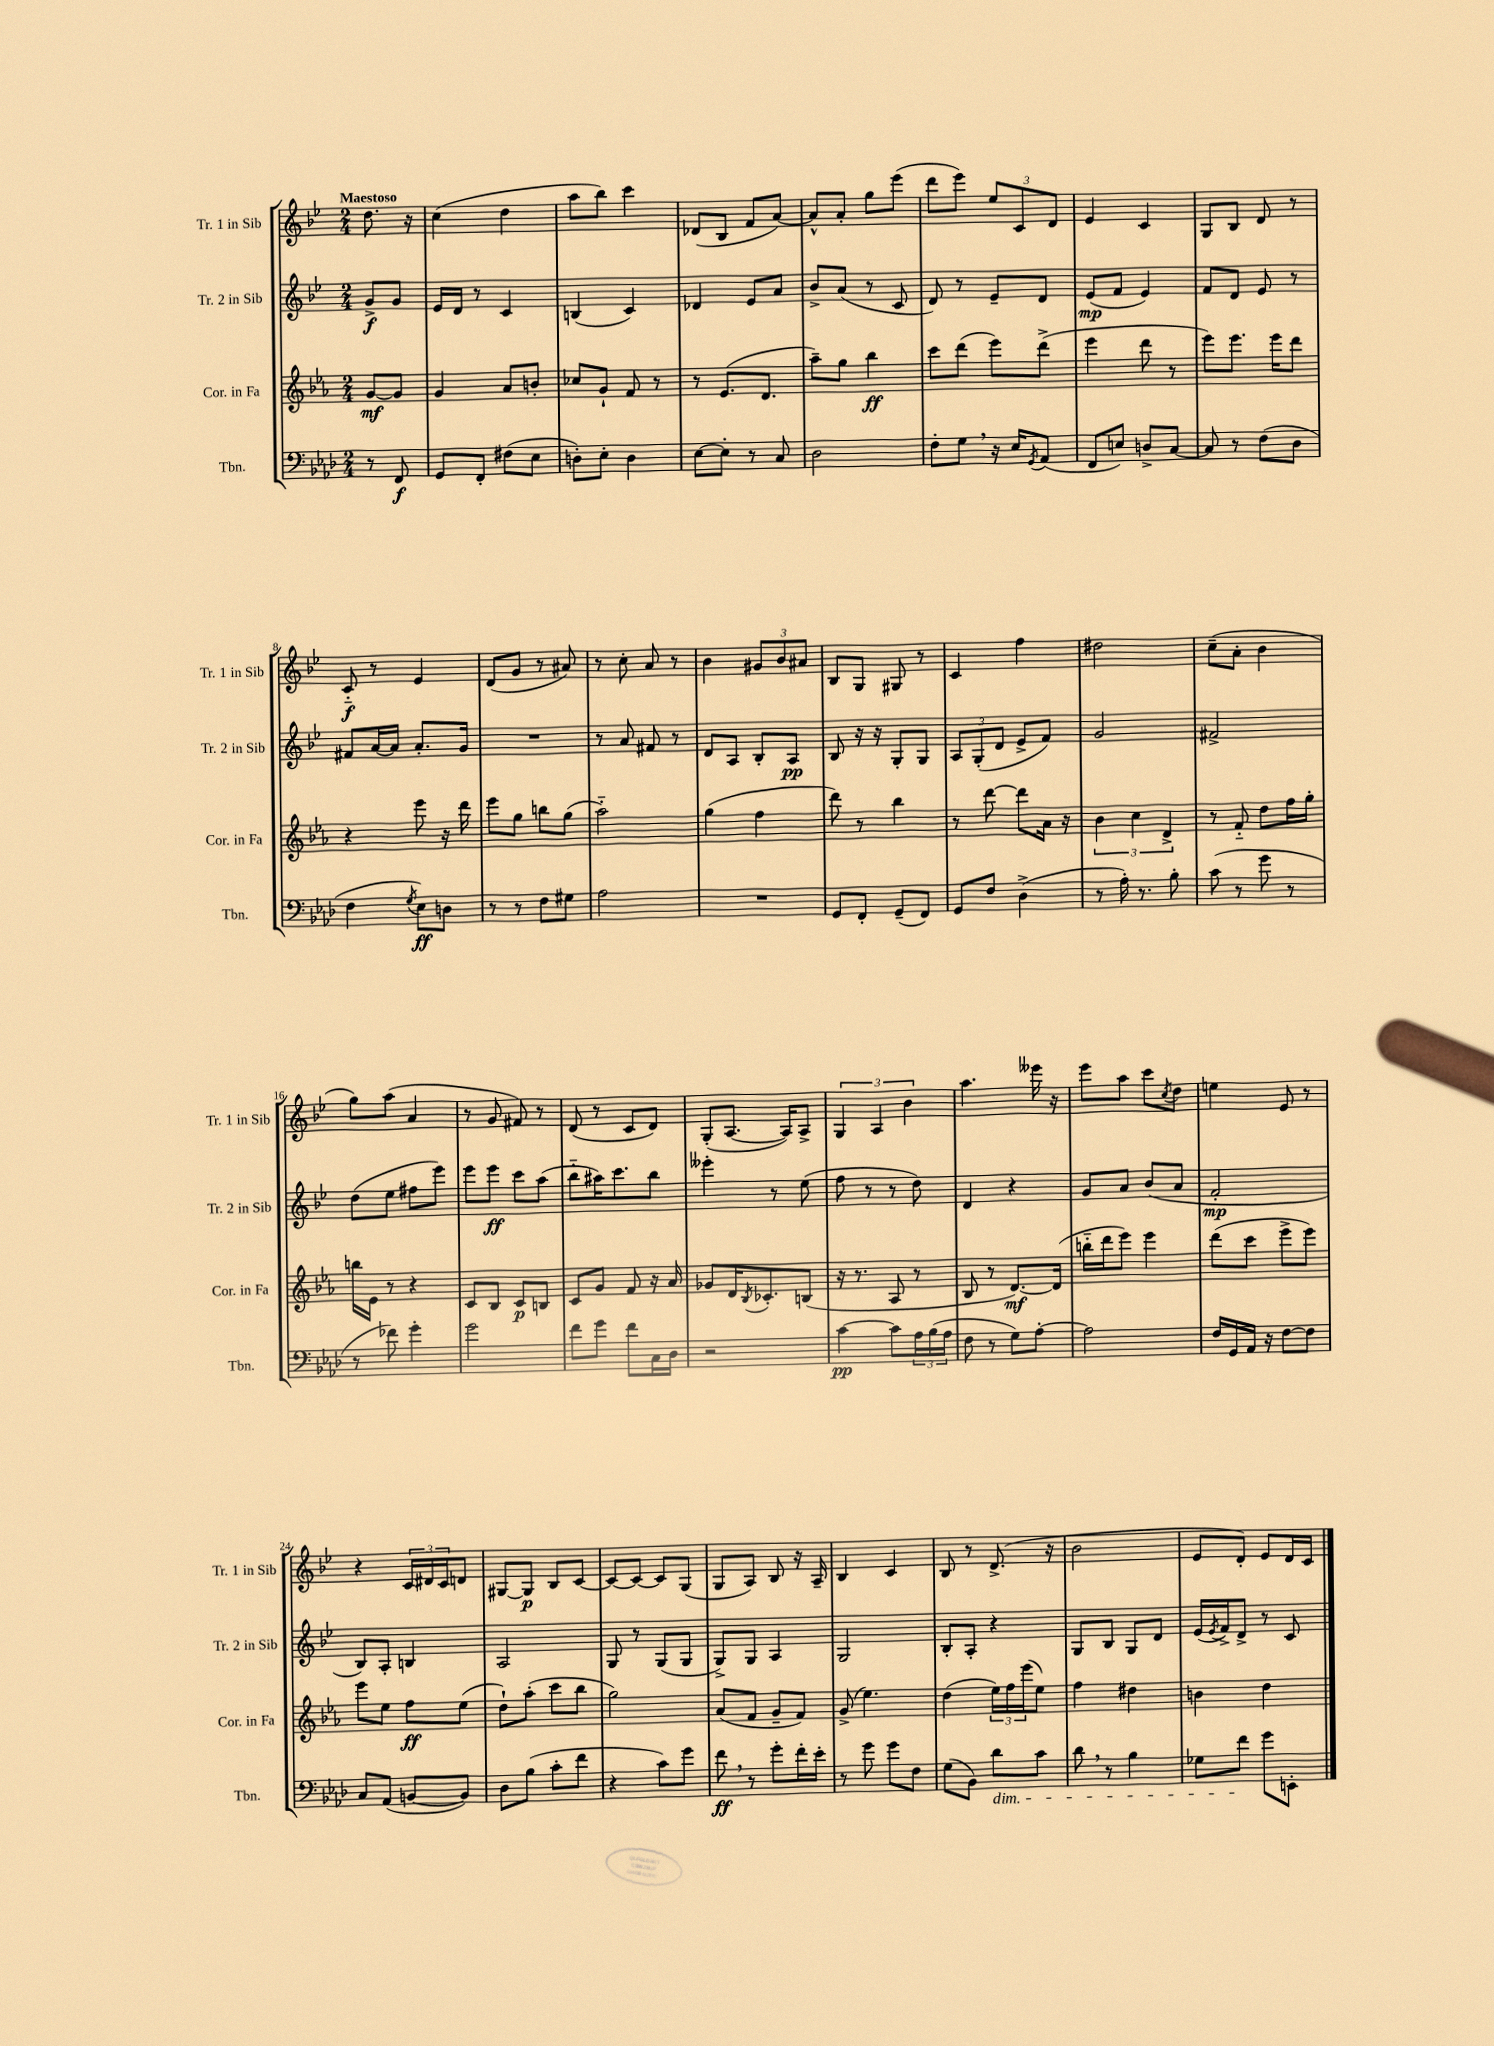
<<
\new StaffGroup <<
\new Staff = "s0" \with { instrumentName = "Tr. 1 in Sib" shortInstrumentName = "Tr. 1 in Sib" } {
    \clef treble \key bes \major \numericTimeSignature \time 2/4 \partial 4 \tempo "Maestoso"
    d''8. r16 |
    c''4( d''4 |
    a''8 bes''8) c'''4 |
    des'8( bes8 f'8 a'8~) |
    a'8-^ a'8-. g''8 ees'''8( |
    d'''8 ees'''8) \tuplet 3/2 { ees''8 c'8 d'8 } |
    ees'4 c'4 |
    g8 bes8 d'8 r8 |
    c'8-_\f r8 ees'4 |
    d'8( g'8 r8 ais'8) |
    r8 c''8-. a'8 r8 |
    bes'4 \tuplet 3/2 { gis'8 bes'8 ais'8 } |
    bes8 g8 gis8 r8 |
    c'4 f''4 |
    dis''2 |
    c''8--( a'8-. bes'4 |
    g''8) a''8( a'4 |
    r8 g'8 fis'8) r8 |
    d'8( r8 c'8 d'8) |
    g8-.( a8.~ a16) a8-> |
    \tuplet 3/2 { g4 a4 bes'4 } |
    a''4. eeses'''16 r16 |
    ees'''8 a''8 c'''8 \acciaccatura { c''8 } d''8 |
    e''4 ees'8 r8 |
    r4 \tuplet 3/2 { c'16 dis'16 c'16 } d'8 |
    gis8~ gis8\p bes8 c'8~ |
    c'8~ c'8~ c'8 g8( |
    g8 a8) bes8 r16 a16-- |
    bes4 c'4 |
    bes8 r8 d'8.->( r16 |
    bes'2 |
    ees'8 d'8-.) ees'8 d'16 c'16 \bar "|." |
}
\new Staff = "s1" \with { instrumentName = "Tr. 2 in Sib" shortInstrumentName = "Tr. 2 in Sib" } {
    \clef treble \key bes \major \numericTimeSignature \time 2/4 \partial 4
    g'8->\f g'8 |
    ees'16 d'16 r8 c'4 |
    b4( c'4) |
    des'4 ees'8 a'8 |
    bes'8-> a'8( r8 c'8 |
    d'8) r8 ees'8-- d'8 |
    ees'8\mp( f'8 ees'4) |
    f'8 d'8 ees'8 r8 |
    fis'8 a'16~ a'16 a'8.-. g'16 |
    R2 |
    r8 a'8 fis'8 r8 |
    d'8 a8 bes8-. a8\pp |
    bes8 r16 r16 g8-. g8 |
    \tuplet 3/2 { a8 g8-.( d'8 } ees'8-> f'8) |
    g'2 |
    fis'2-> |
    d''8( ees''8 fis''8 ees'''8) |
    ees'''8 ees'''8\ff c'''8 a''8( |
    bes''8-_ ais''16) c'''8. bes''8 |
    eeses'''4-. r8 ees''8( |
    f''8 r8 r8 d''8) |
    d'4 r4 |
    g'8 a'8 bes'8( a'8 |
    f'2-.\mp |
    bes8) a8-. b4 |
    a2 |
    g8 r8 g8( g8 |
    g8->) g8 a4 |
    g2 |
    bes8-. a8-. r4 |
    g8 bes8 g8 d'8 |
    ees'16( \acciaccatura { ees'8 } f'16->) d'8-> r8 c'8 \bar "|." |
}
\new Staff = "s2" \with { instrumentName = "Cor. in Fa" shortInstrumentName = "Cor. in Fa" } {
    \clef treble \key ees \major \numericTimeSignature \time 2/4 \partial 4
    g'8~\mf g'8 |
    g'4 aes'8 b'8-. |
    ces''8 g'8-! f'8 r8 |
    r8 ees'8.( d'8. |
    aes''8--) g''8 bes''4\ff |
    c'''8 d'''8( ees'''8) d'''8->( |
    ees'''4 d'''8 r8 |
    ees'''8) ees'''8. ees'''16 d'''8 |
    r4 ees'''8 r16 d'''16 |
    ees'''8 g''8 b''8 g''8( |
    aes''2-_) |
    g''4( f''4 |
    d'''8) r8 bes''4 |
    r8 d'''8~ d'''8 aes'16 r16 |
    \tuplet 3/2 { bes'4 c''4 d'4-> } |
    r8 f'8-_ d''8 f''16 g''16-. |
    b''16 ees'16 r8 r4 |
    c'8 bes8 c'8\p b8 |
    c'8 g'8 f'8 r16 aes'16 |
    ges'8 d'16 \acciaccatura { bes8 } ces'8.-. b8( |
    r16 r8. aes8 r8 |
    bes8 r8 d'8.~\mf) d'16( |
    b''16-_ d'''16 ees'''8) ees'''4 |
    d'''8( c'''8 ees'''8-> ees'''8) |
    ees'''8 ees''8 f''8\ff ees''8( |
    d''8-!) aes''8-.( c'''8 bes''8 |
    g''2) |
    aes'8( f'8 g'8-- f'8) |
    g'8->( ees''4.) |
    d''4( \tuplet 3/2 { ees''16) f''16 ees'''16( } ees''8) |
    f''4 dis''4 |
    b'4 d''4 \bar "|." |
}
\new Staff = "s3" \with { instrumentName = "Tbn." shortInstrumentName = "Tbn." } {
    \clef bass \key aes \major \numericTimeSignature \time 2/4 \partial 4
    r8 f,8\f |
    g,8 f,8-. fis8( ees8 |
    d8-.) ees8-. d4 |
    ees8~ ees8-. r8 c8 |
    des2 |
    f8-. g8 \breathe r16 ees16 \acciaccatura { g,8 } aes,8( |
    f,8 e8) d8-> c8~ |
    c8 r8 f8( des8 |
    f4 \acciaccatura { g8 } ees8\ff) d8 |
    r8 r8 f8 gis8 |
    aes2 |
    R2 |
    g,8 f,8-. g,8--( f,8) |
    g,8 f8 des4->( |
    r8 aes16-.) r8. bes8-. |
    c'8( r8 g'8 r8 |
    r8 fes'8) g'4-. |
    g'2 |
    f'8 g'8 f'8 c16 des16 |
    r2 |
    c'4~\pp c'8 \tuplet 3/2 { aes16 bes16( aes16 } |
    f8 r8 g8) aes8~-. |
    aes2 |
    f16 g,16 aes,16 r16 f8~ f8 |
    c8 aes,8( b,8~ b,8) |
    des8 bes8( c'8-. f'8 |
    r4 c'8) g'8 |
    f'8\ff \breathe r8 g'8-. f'16-. ees'16-. |
    r8 g'8 g'8 f8 |
    g8( bes,8) des'8\dim c'8 |
    des'8 \breathe r8 bes4 |
    ges8 f'8\! g'8 e,8-. \bar "|." |
}
>>
>>
